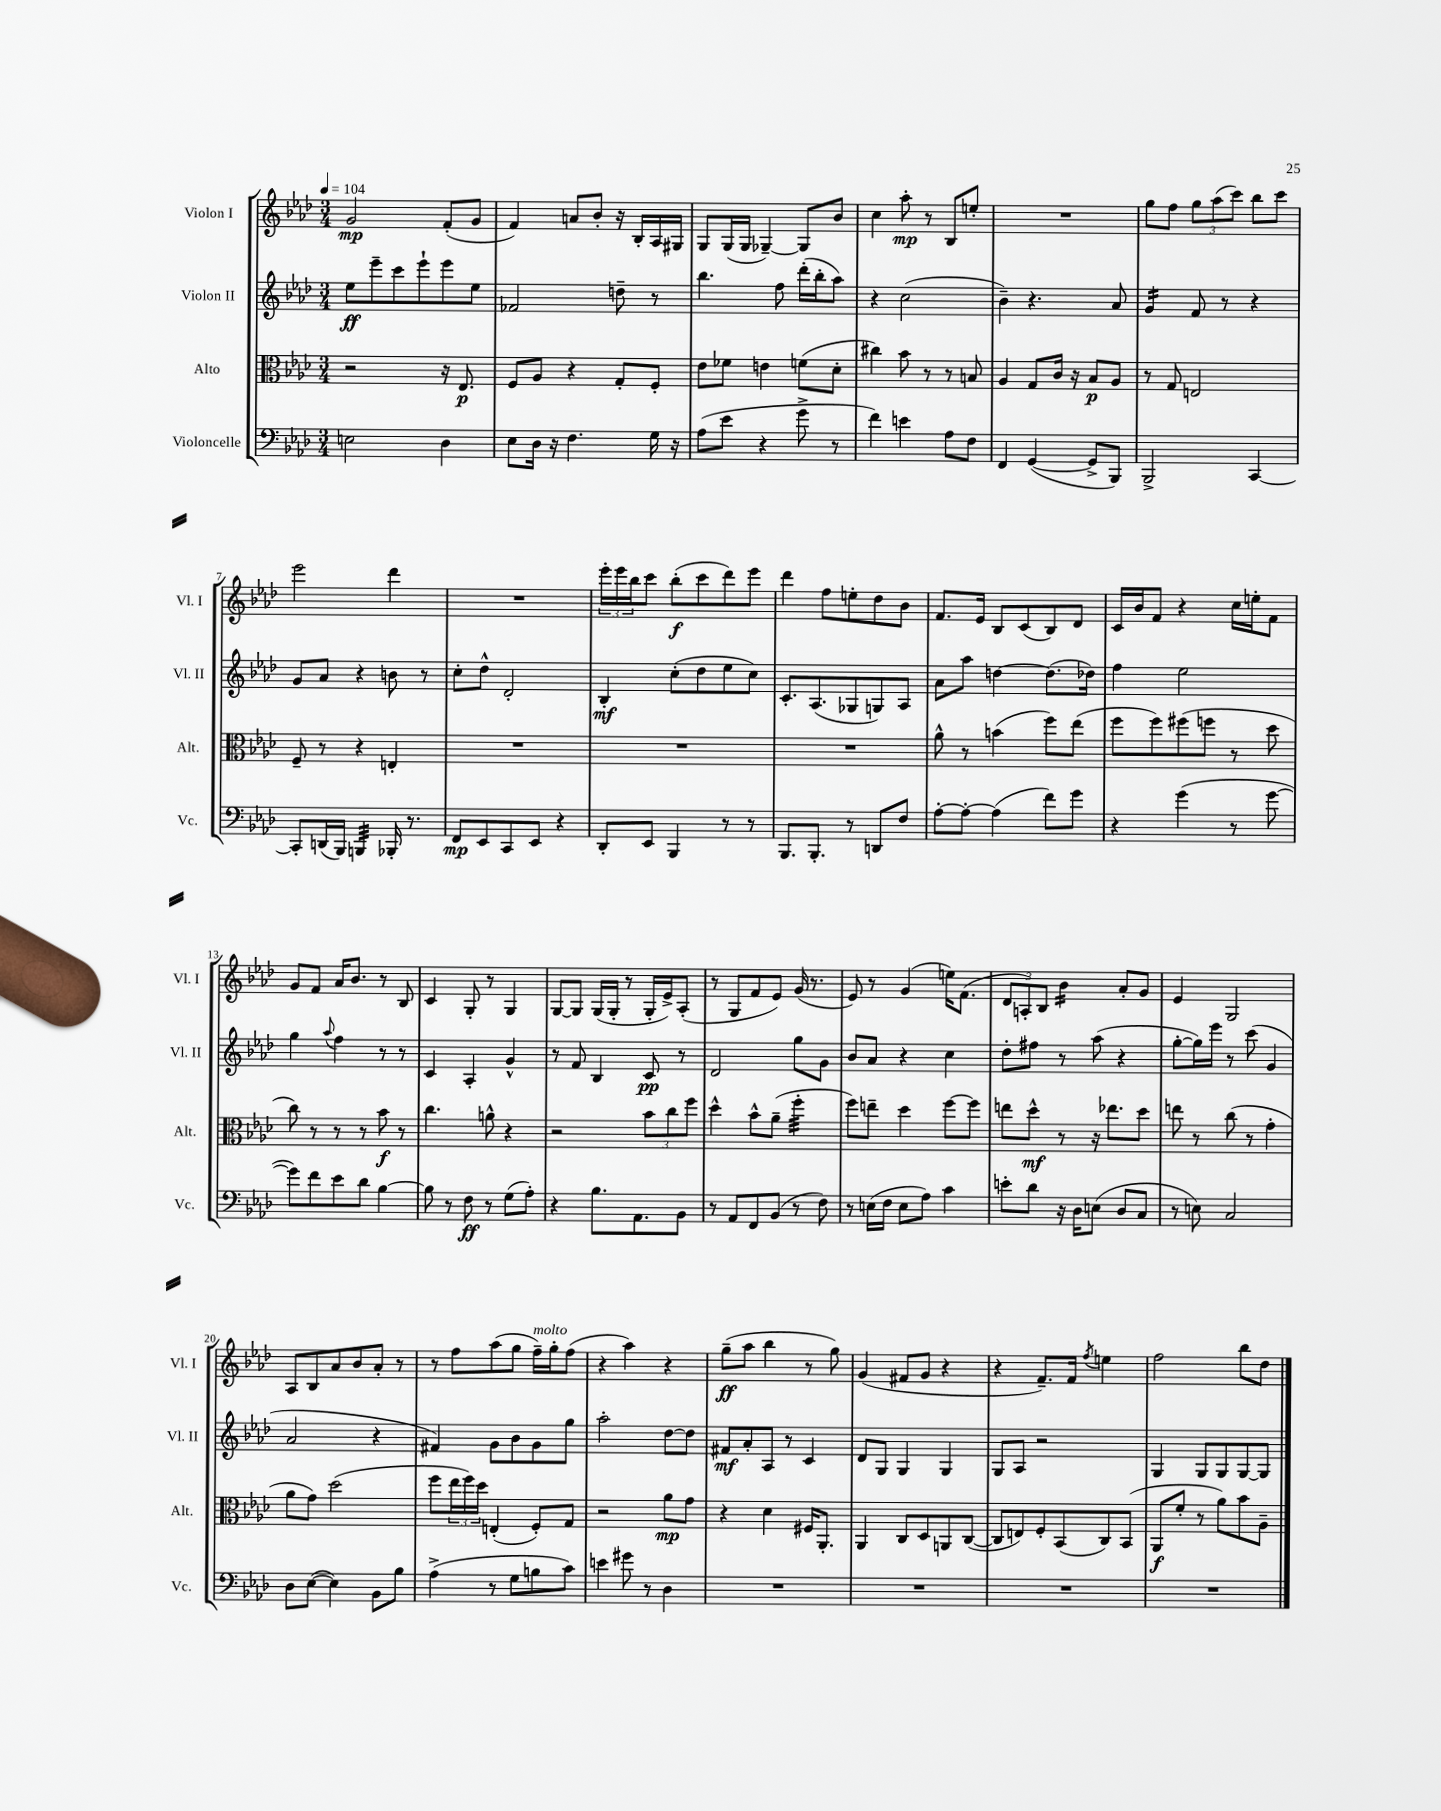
<<
\new StaffGroup <<
\new Staff = "s0" \with { instrumentName = "Violon I" shortInstrumentName = "Vl. I" } {
    \clef treble \key aes \major \numericTimeSignature \time 3/4 \tempo 4 = 104
    g'2\mp f'8-.( g'8 |
    f'4) a'8 bes'8-. r16 bes16-. aes16 gis16 |
    g8 g16( g16 ges4~--) ges8 bes'8 |
    c''4 aes''8-.\mp r8 bes8 e''8-. |
    R2. |
    g''8 f''8 \tuplet 3/2 { g''8 aes''8( c'''8) } bes''8 c'''8 |
    ees'''2 des'''4 |
    R2. |
    \tuplet 3/2 { ees'''16-. ees'''16 bes''16 } c'''8 bes''8-.\f( c'''8 des'''8) ees'''8 |
    des'''4 f''8 e''8-. des''8 bes'8 |
    f'8. ees'16 bes8 c'8( bes8) des'8 |
    c'16 bes'16 f'8 r4 c''16 e''16-. f'8 |
    g'8 f'8 aes'16 bes'8. r8 bes8 |
    c'4 g8-. r8 g4 |
    g8~ g8 g16( g16-. r8 g16-. ees'16->) aes8-.( |
    r8 g8 f'8 ees'8) g'16( r8. |
    ees'8) r8 g'4( e''16) f'8.( |
    \tuplet 3/2 { des'8 a8-.) bes8 } bes'4:16 aes'8-. g'8 |
    ees'4 g2 |
    aes8 bes8 aes'8 bes'8 aes'8-. r8 |
    r8 f''8 aes''8( g''8 f''16--^\markup { \italic "molto" }) g''16-. f''8( |
    r4 aes''4) r4 |
    g''8--\ff( aes''8 bes''4 r8 g''8) |
    g'4( fis'8 g'8 r4 |
    r4 f'8.--) f'16 \acciaccatura { f''8 } e''4 |
    f''2 bes''8 des''8 \bar "|." |
}
\new Staff = "s1" \with { instrumentName = "Violon II" shortInstrumentName = "Vl. II" } {
    \clef treble \key aes \major \numericTimeSignature \time 3/4
    ees''8\ff ees'''8-- c'''8 ees'''8-! ees'''8 ees''8 |
    fes'2 d''8-- r8 |
    bes''4. f''8 des'''16-.( bes''16-. aes''8) |
    r4 c''2( |
    bes'4--) r4. aes'8 |
    g'4:16 f'8 r8 r4 |
    g'8 aes'8 r4 b'8 r8 |
    c''8-. des''8-^ des'2-. |
    bes4-.\mf c''8-.( des''8 ees''8 c''8) |
    c'8.-. aes8.( ges8 g8) aes8 |
    aes'8 aes''8 d''4~ d''8.( des''16) |
    f''4 ees''2 |
    g''4 \appoggiatura { aes''8 } f''4 r8 r8 |
    c'4 aes4-. g'4-^ |
    r8 f'8 bes4 c'8\pp r8 |
    des'2 g''8 g'8 |
    bes'8 aes'8 r4 c''4 |
    des''8-. fis''8 r8 aes''8( r4 |
    g''8~-. g''16) ees'''16 r8 c'''8( g'4 |
    aes'2 r4 |
    fis'4) g'8 bes'8 g'8 g''8 |
    aes''2-. des''8~ des''8 |
    fis'8\mf aes'8-. aes8 r8 c'4 |
    des'8 g8 g4 g4 |
    g8 aes8 r2 |
    g4 g8 g8 g8~ g8 \bar "|." |
}
\new Staff = "s2" \with { instrumentName = "Alto" shortInstrumentName = "Alt." } {
    \clef alto \key aes \major \numericTimeSignature \time 3/4
    r2 r16 ees8.\p |
    f8 aes8 r4 g8-. f8-. |
    ees'8 fes'8 e'4 f'8( des'8-. |
    cis''4) bes'8 r8 r8 b8 |
    aes4 g8 c'16 r16 bes8\p aes8 |
    r8 g8 e2 |
    f8-- r8 r4 e4-. |
    R2. |
    R2. |
    R2. |
    aes'8-^ r8 b'4( f''8) ees''8( |
    f''8 f''8) fis''8( f''8 r8 des''8 |
    c''8) r8 r8 r8 bes'8\f r8 |
    c''4. a'8-^ r4 |
    r2 \tuplet 3/2 { bes'8 c''8 f''8 } |
    des''4-^ bes'8-^ aes'8--( f''4:32-. |
    f''8) e''8-- des''4 f''8~ f''8 |
    e''8 des''8-^\mf r8 r16 ees''8. des''8 |
    e''8 r8 c''8( r8 g'4-. |
    aes'8 g'8) des''2( |
    f''8 \tuplet 3/2 { ees''16 f''16) des''16 } e4-.( f8-.) g8 |
    r2 aes'8\mp g'8 |
    r4 des'4 fis16 aes,8.-. |
    aes,4 c8 des8 a,8 c8~( |
    c8 e8) f8-. bes,8( c8) bes,8( |
    aes,8\f f'8-. r8 aes'8) bes'8 aes8-- \bar "|." |
}
\new Staff = "s3" \with { instrumentName = "Violoncelle" shortInstrumentName = "Vc." } {
    \clef bass \key aes \major \numericTimeSignature \time 3/4
    e2 des4 |
    ees8 des16 r16 f4. g16 r16 |
    aes8( ees'8 r4 g'8-> r8 |
    f'4) e'4 aes8 f8 |
    f,4 g,4~( g,8-> bes,,8) |
    bes,,2-> c,4~ |
    c,8-. d,16( bes,,16) b,,4:32 bes,,16-. r8. |
    f,8\mp ees,8 c,8 ees,8 r4 |
    des,8-. ees,8 bes,,4 r8 r8 |
    bes,,8. bes,,8.-. r8 d,8 f8 |
    aes8~-. aes8~-. aes4( f'8) g'8 |
    r4 g'4( r8 g'8~ |
    g'8) f'8 ees'8 des'8 bes4~ |
    bes8 r8 f8\ff r8 g8( aes8-.) |
    r4 bes8. aes,8. bes,8 |
    r8 aes,8 f,8 bes,8( r8 f8) |
    r8 e16( f16 e8 aes8) c'4 |
    e'8-. des'8 r16 des16 e8( des8 c8 |
    r8 e8) c2 |
    des8 ees8~( ees4) bes,8 bes8 |
    aes4->( r8 g8 b8 c'8) |
    e'4 gis'8 r8 des4 |
    R2. |
    R2. |
    R2. |
    R2. \bar "|." |
}
>>
>>
